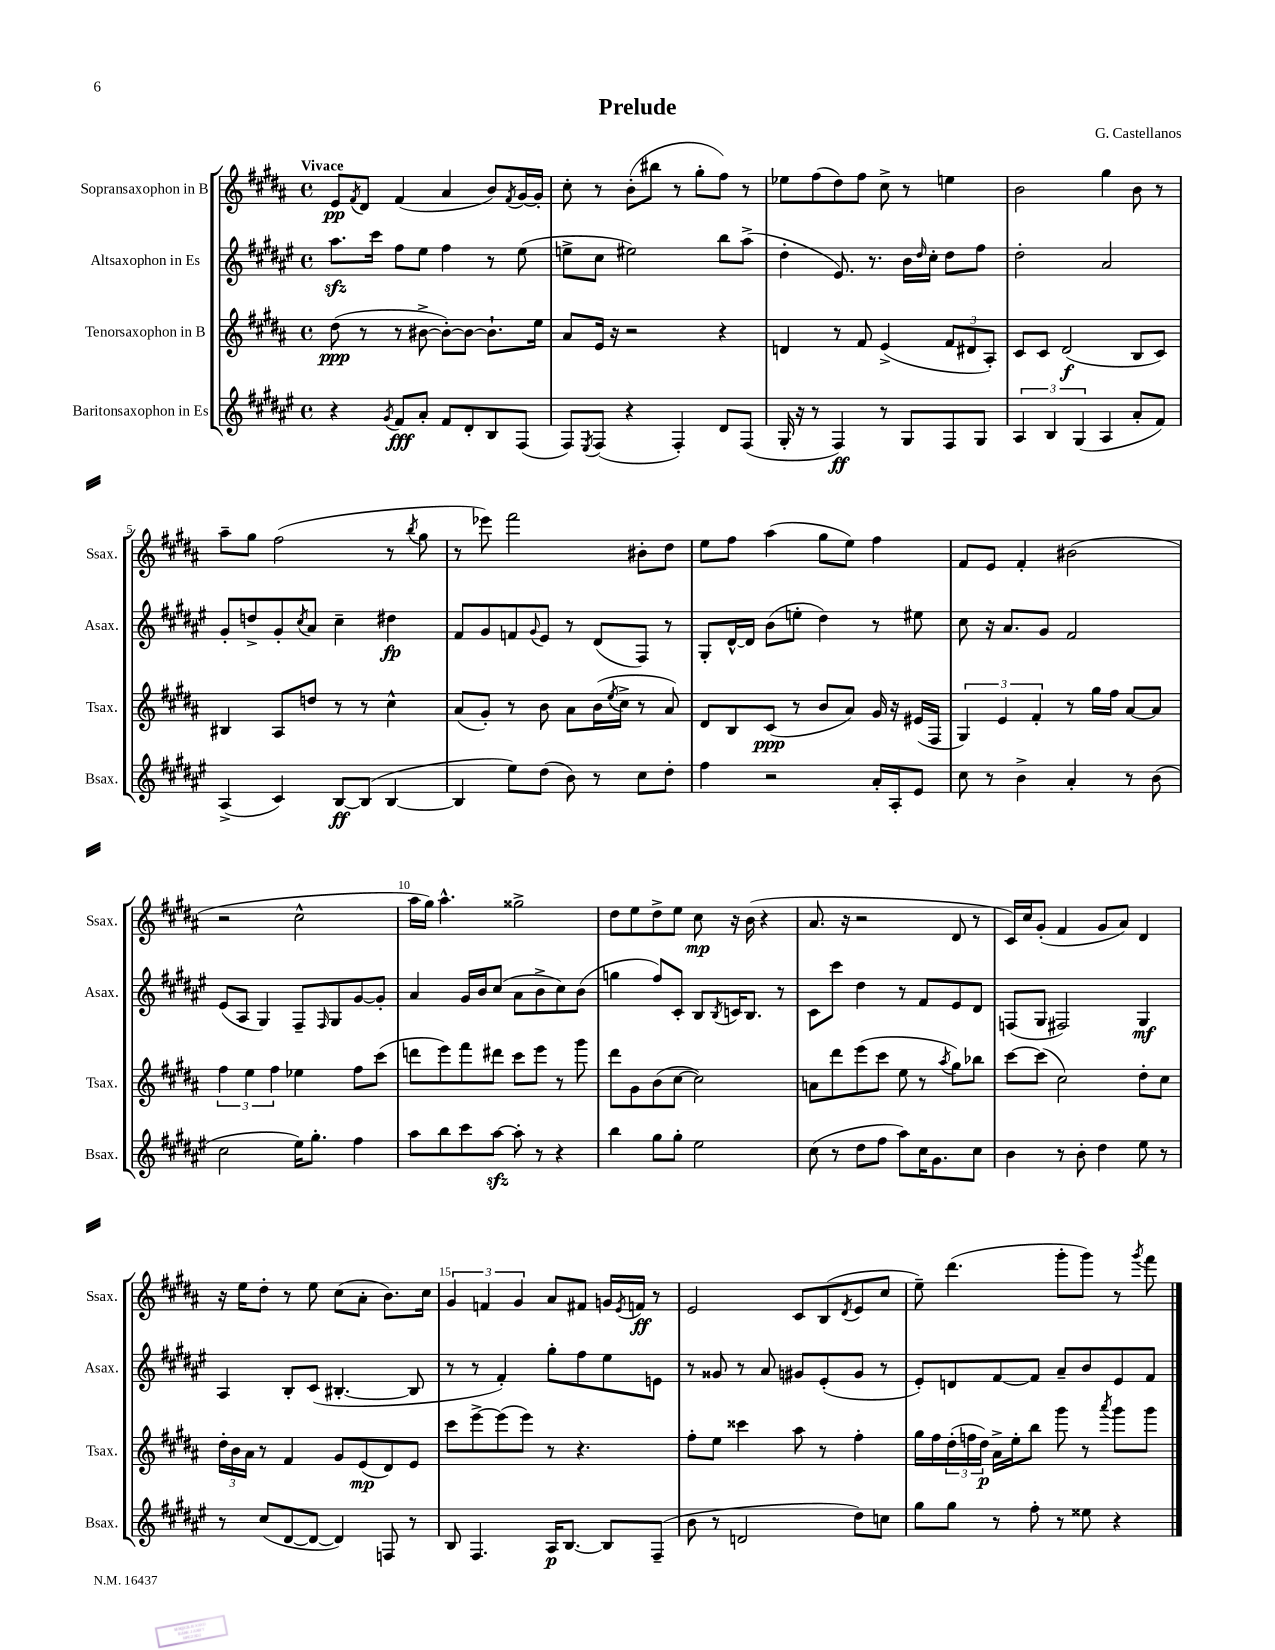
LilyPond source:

\header { title = "Prelude" composer = "G. Castellanos" }
<<
\new StaffGroup <<
\new Staff = "s0" \with { instrumentName = "Sopransaxophon in B" shortInstrumentName = "Ssax." } {
    \clef treble \key b \major \defaultTimeSignature \time 4/4 \tempo "Vivace"
    e'8\pp \acciaccatura { fis'8 } dis'8 fis'4( ais'4 b'8) \acciaccatura { fis'8 } gis'16~ gis'16-. |
    cis''8-. r8 b'8-.( bis''8 r8 gis''8-. fis''8) r8 |
    ees''8 fis''8( dis''8) fis''8 cis''8-> r8 e''4 |
    b'2 gis''4 b'8 r8 |
    ais''8-- gis''8 fis''2( r8 \acciaccatura { b''8 } gis''8 |
    r8 ees'''8) fis'''2 bis'8-. dis''8 |
    e''8 fis''8 ais''4( gis''8 e''8) fis''4 |
    fis'8 e'8 fis'4-. bis'2( |
    r2 cis''2-^ |
    ais''16 gis''16) ais''4.-^ gisis''2-> |
    dis''8 e''8 dis''8-> e''8 cis''8\mp r16 b'16( r4 |
    ais'8. r16 r2 dis'8 r8 |
    cis'16) cis''16 gis'8-.( fis'4 gis'8 ais'8) dis'4 |
    r16 e''16 dis''8-. r8 e''8 cis''8( ais'8-. b'8.) cis''16 |
    \tuplet 3/2 { gis'4 f'4 gis'4 } ais'8 fis'8 g'16 \acciaccatura { e'8 } f'16\ff r8 |
    e'2 cis'8 b8( \acciaccatura { dis'8 } e'8 cis''8 |
    e''8--) dis'''4.( gis'''8-. gis'''8) r8 \acciaccatura { gis'''8 } fis'''8 \bar "|." |
}
\new Staff = "s1" \with { instrumentName = "Altsaxophon in Es" shortInstrumentName = "Asax." } {
    \clef treble \key fis \major \defaultTimeSignature \time 4/4
    ais''8.\sfz cis'''16 fis''8 eis''8 fis''4 r8 eis''8( |
    e''8-> cis''8 eis''2) b''8 ais''8->( |
    dis''4-. eis'8.) r8. b'16 \grace { dis''16 } cis''16-. dis''8 fis''8 |
    dis''2-. ais'2 |
    gis'8-. d''8-> gis'8-. \acciaccatura { cis''8 } ais'8 cis''4-- dis''4\fp |
    fis'8 gis'8 f'8 \appoggiatura { gis'8 } eis'8 r8 dis'8( fis8) r8 |
    gis8-. dis'16~-^ dis'16 b'8( e''8-. dis''4) r8 eis''8 |
    cis''8 r16 ais'8. gis'8 fis'2 |
    eis'8( ais8 gis4) fis8-- \grace { fis16 } gis8 gis'8~ gis'8-. |
    ais'4 gis'16 b'16 cis''8( ais'8 b'8-> cis''8) b'8( |
    g''4 fis''8) cis'8-. b8 \acciaccatura { b8 } c'16 b8. r8 |
    cis'8 cis'''8 dis''4 r8 fis'8 eis'8 dis'8 |
    f8( gis8 fis2) gis4\mf |
    ais4 b8-. cis'8( bis4.~-. bis8 |
    r8 r8 fis'4-.) gis''8-. fis''8 eis''8 e'8 |
    r8 gisis'8 r8 ais'8 gis'8 eis'8-.( gis'8 r8 |
    eis'8-.) d'8 fis'8~ fis'8 ais'8-- b'8 eis'8 fis'8 \bar "|." |
}
\new Staff = "s2" \with { instrumentName = "Tenorsaxophon in B" shortInstrumentName = "Tsax." } {
    \clef treble \key b \major \defaultTimeSignature \time 4/4
    dis''8\ppp( r8 r8 bis'8~-> bis'8~-.) bis'8~ bis'8.-! e''16 |
    ais'8 e'16 r16 r2 r4 |
    d'4 r8 fis'8 e'4->( \tuplet 3/2 { fis'8 dis'8 ais8-.) } |
    cis'8 cis'8 dis'2\f( b8 cis'8) |
    bis4 ais8 d''8 r8 r8 cis''4-^ |
    ais'8( gis'8-.) r8 b'8 ais'8 b'16( \acciaccatura { e''8 } cis''16-> r8 ais'8) |
    dis'8 b8 cis'8\ppp( r8 b'8 ais'8) gis'16 r16 eis'16( fis16 |
    \tuplet 3/2 { gis4) e'4 fis'4-. } r8 gis''16 fis''16 ais'8~ ais'8 |
    \tuplet 3/2 { fis''4 e''4 fis''4 } ees''4 fis''8 cis'''8( |
    d'''8 e'''8) fis'''8 dis'''8 cis'''8 e'''8 r8 gis'''8 |
    dis'''8 gis'8 b'8( cis''8~ cis''2) |
    a'8 dis'''8 e'''8( cis'''8 e''8 r8 \acciaccatura { ais''8 } gis''8) bes''8 |
    cis'''8~ cis'''8( cis''2) dis''8-. cis''8 |
    \tuplet 3/2 { dis''16-. b'16 ais'16 } r8 fis'4 gis'8 e'8\mp( dis'8) e'8 |
    cis'''8 e'''8~-> e'''8( e'''8) r8 r4. |
    fis''8-. e''8 cisis'''4 ais''8 r8 fis''4-. |
    gis''16 fis''16 \tuplet 3/2 { dis''16-.( f''16 dis''16\p) } ais'16-> e''16-. b''8 gis'''8 r8 \acciaccatura { ais'''8 } gis'''8 gis'''8 \bar "|." |
}
\new Staff = "s3" \with { instrumentName = "Baritonsaxophon in Es" shortInstrumentName = "Bsax." } {
    \clef treble \key fis \major \defaultTimeSignature \time 4/4
    r4 \acciaccatura { gis'8 } fis'8\fff ais'8-. fis'8 dis'8-. b8 fis8( |
    fis8) \acciaccatura { eis8 } fis8( r4 fis4-.) dis'8 fis8( |
    gis16-. r16 r8 fis4\ff) r8 gis8 fis8 gis8 |
    \tuplet 3/2 { ais4 b4 gis4( } ais4 ais'8-. fis'8) |
    ais4->( cis'4) b8~\ff b8( b4~ |
    b4 eis''8) dis''8( b'8) r8 cis''8 dis''8-. |
    fis''4 r2 ais'16-. ais16-. eis'8 |
    cis''8 r8 b'4-> ais'4-. r8 b'8( |
    cis''2 eis''16) gis''8.-. fis''4 |
    ais''8 b''8 cis'''8 ais''8~\sfz ais''8-. r8 r4 |
    b''4 gis''8 gis''8-. eis''2 |
    cis''8( r8 dis''8 fis''8 ais''8) cis''16 gis'8. cis''8 |
    b'4 r8 b'8-. dis''4 eis''8 r8 |
    r8 cis''8( dis'8~ dis'8~ dis'4) f8 r8 |
    b8 fis4. ais16\p b8.~ b8 fis8--( |
    b'8 r8 d'2 dis''8) c''8 |
    gis''8 gis''8 r8 fis''8-. r8 eisis''8 r4 \bar "|." |
}
>>
>>
\layout { \context { \Score \override BarNumber.break-visibility = ##(#f #t #t) barNumberVisibility = #(every-nth-bar-number-visible 5) } }
